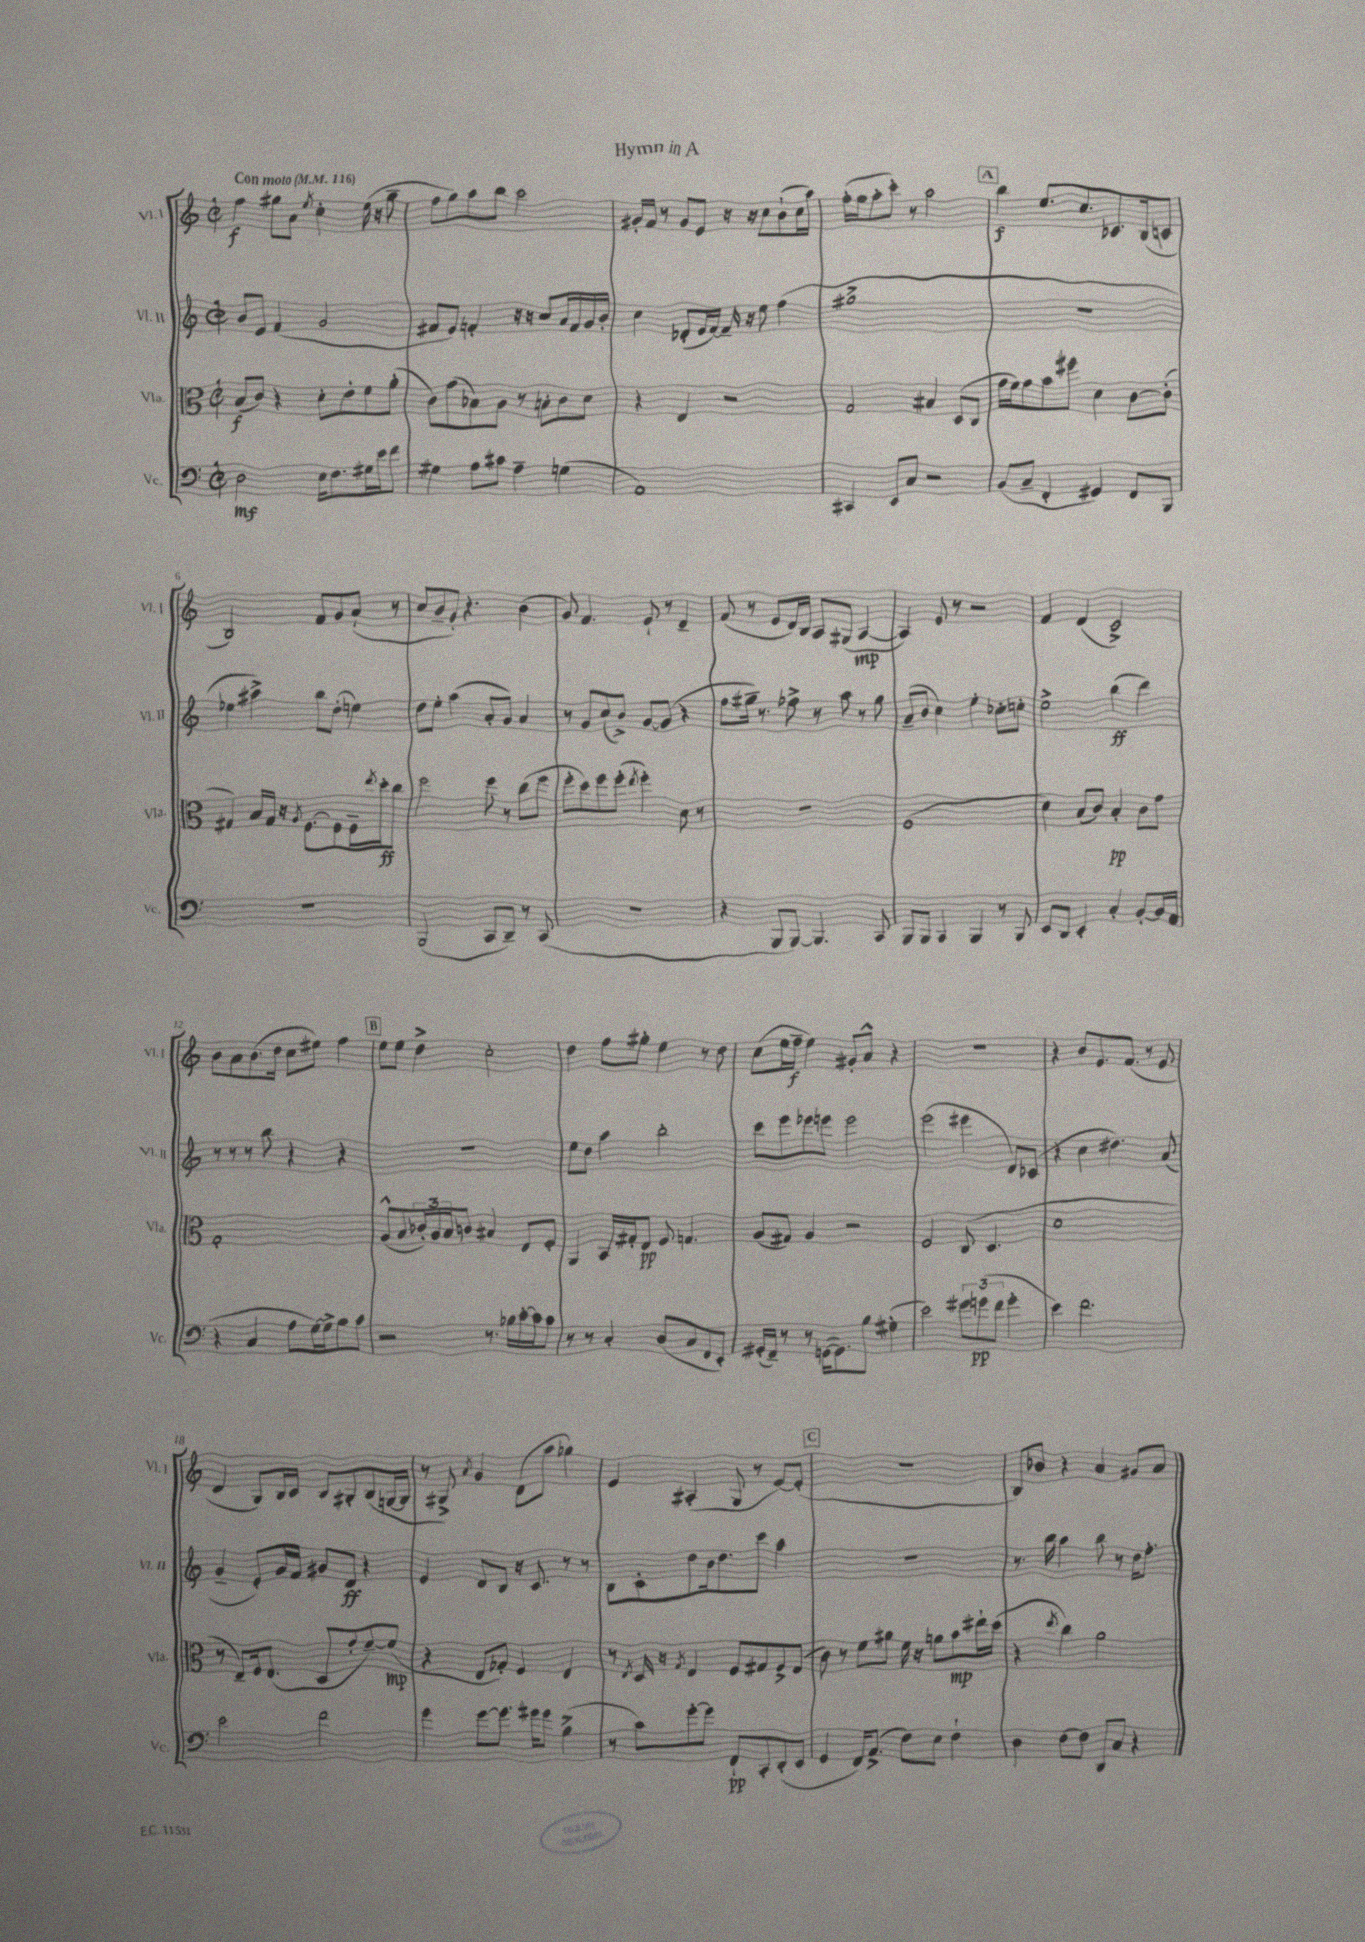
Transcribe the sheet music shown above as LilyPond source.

\header { title = "Hymn in A" }
<<
\new StaffGroup <<
\new Staff = "s0" \with { instrumentName = "Vl. I" shortInstrumentName = "Vl. I" } {
    \clef treble \key c \major \defaultTimeSignature \time 2/2 \tempo "Con moto" 4 = 116
    f''4\f gis''8 a'8 \acciaccatura { e''8 } c''4-. e''16( r16 gis''8-- |
    f''8 g''8) a''8 b''8 c'''2 |
    gis'16-. f'16 r8 gis'8 e'8 r16 r16 c''8 b'8-!( c''16 a''16) |
    f''16-.( g''16 a''8-. c'''8-.) r8 a''2 |
    \mark \markup { \box "A" } b''4\f e''8. c''8. ces'8. b16( c'8 |
    b2) f'8 g'8 a'8-!( r8 |
    c''8 b'8-- g'8-.) r4. b'4( |
    g'8) f'4. e'8-! r8 d'4-- |
    f'8( r8 e'8 d'16) b16 a8 gis8( a4~\mp |
    a4) e'8 r8 r2 |
    f'4 d'4( c'2->) |
    b'8 a'8 b'8.( d''16 c''8 eis''8) f''4 |
    \mark \markup { \box "B" } e''8 e''8 d''4-> c''2-. |
    d''4 f''8 gis''8-. e''4 r8 d''8 |
    c''8( e''16 f''16--\f e''4) gis'8-. a'8-^ r4 |
    R1 |
    r4 b'8 e'8. f'8.( r8 e'8 |
    d'4 g8) b16 c'16 b8 gis8-. b8( g16~ g16 |
    r8 gis8->) \acciaccatura { a'8 } g'4 d'8( a''8 ges''4) |
    e'4 ais4-.( g8 r8 e'8~) e'8-.( |
    \mark \markup { \box "C" } R1 |
    b8) bes'8 r4 a'4 gis'8 a'8 \bar "|." |
}
\new Staff = "s1" \with { instrumentName = "Vl. II" shortInstrumentName = "Vl. II" } {
    \clef treble \key c \major \defaultTimeSignature \time 2/2
    b'8 e'8 f'4( g'2 |
    fis'8 e'8) f'4-. r16 r16 c''8 a'16 f'16 g'16 b'16-. |
    c''4 des'8-.( e'16 f'16~) f'16-- r16 e''8 f''4( |
    gis''1-> |
    \mark \markup { \box "A" } r1 |
    ees''4 ais''4->) b''8 d''8-.( e''4) |
    d''8 e''8-. a''4( a'8-. g'8) a'4 |
    r8 g'8 c''8( b'8->) g'8~ g'8( r4 |
    f''8 gis''16--) r8. fes''8-> r8 a''8 r8 gis''8 |
    a'8--( b'8 c''4) e''4-. ces''8-. c''8-. |
    e''2-> b''4\ff( d'''4) |
    r8 r8 r8 b''8 r4 r4 |
    \mark \markup { \box "B" } R1 |
    e''8 d''8 a''4 b''2-. |
    c'''8 e'''8 ees'''8 e'''8 e'''2 |
    e'''2( eis'''4 d'8) ces'8( |
    r4 c''4 dis''4.) a'8( |
    g'4-- e'8-.) g'16 f'16 gis'8 d'8\ff r4 |
    e'4 d'8 b8 r16 c'8. r8 r8 |
    b8 c'8-. d''8 b'16 d''8. c'''8 a''4 |
    \mark \markup { \box "C" } r1 |
    r8. b''16 a''4 b''8 r8 d''16 f''8.-. \bar "|." |
}
\new Staff = "s2" \with { instrumentName = "Vla." shortInstrumentName = "Vla." } {
    \clef alto \key c \major \defaultTimeSignature \time 2/2
    b8\f( c'8) r4 d'8-. e'8-. f'8 a'8-.( |
    c'8) g'8( bes8) a8 r8 b8-. c'8 d'8 |
    r4 e4 r2 |
    g2 bis4 d8( c8 |
    \mark \markup { \box "A" } g'16 f'16) g'8 b'8 fis''8 d'4 c'8~ c'8-.( |
    gis4) b16 gis16 r16 \acciaccatura { a8 } f8.~ f8 f16-- \acciaccatura { e''8 } d''16-.\ff c''8 |
    f''2 f''8 r8 c''8( f''8 |
    f''8-. d''8) f''8 f''8-.( \acciaccatura { e''8 } f''4-.) d'8 r8 |
    r1 |
    f1( |
    d'4) b8( c'8) b4-.\pp c'8 g'8 |
    g1-. |
    \mark \markup { \box "B" } a8-^( b8 \tuplet 3/2 { ces'16-.) a16 b16 } c'8 bis4 e8 f8-. |
    a,4 b,16 gis16-. e8\pp f8 g4. |
    a8( gis8) a4 r2 |
    f2 c8( d4. |
    d'1 |
    r8 e8--) f16 e8.( d8 g'8-. f'8~--) f'8\mp( |
    r4 e8 ges8-.) f4 e4 |
    r8 \acciaccatura { e8 } d16 r16 \acciaccatura { g8 } e4 f8 gis8 f8-> e8( |
    \mark \markup { \box "C" } c'8) r8 f'8 ais'8 f'16 r16 a'8 b'8\mp eis''16-! d''16( |
    r4 \acciaccatura { e''8 } c''4) a'2 \bar "|." |
}
\new Staff = "s3" \with { instrumentName = "Vc." shortInstrumentName = "Vc." } {
    \clef bass \key c \major \defaultTimeSignature \time 2/2
    d2\mf e16 f8. gis16 e'16 f'8 |
    gis4 a8 cis'8 a4-- g4( |
    a,1) |
    cis,4 e,8 c8 r2 |
    \mark \markup { \box "A" } b,8( c8-- f,4-. gis,4) f,8 b,,8 |
    r1 |
    b,,2( c,8 d,8--) r8 c,8( |
    R1 |
    r4 b,,8 b,,8~) b,,4. c,8 |
    b,,8 b,,8 c,4 b,,4 r8 b,,8 |
    e,8 d,8 e,4-. c4-. b,8~-. b,16 a,16( |
    r4 c4 a8 g16~) g16-> b8 c'8 |
    \mark \markup { \box "B" } r2 r8. bes16 c'16~-. c'16 c'8 |
    r8 r8 c4-. d8( c8 f,8 e,8-.) |
    gis,16-.( f,16--) r8 r8 g,16~( g,8.) b8 gis4-.( |
    e'2) \tuplet 3/2 { gis'8 g'8\pp( f'8 } g'4-. |
    e'4) f'2. |
    e'2 f'2 |
    g'4 g'8~ g'8. gis'16 gis'8 b4->( |
    r8 c'8) g'8~-. g'8 f,8-!\pp c,8-. d,8-.( e,8 |
    \mark \markup { \box "C" } g,4 f,16) a,8.->( f8) e8 f4-! |
    d4 f8~ f8 d,8 c8 r4 \bar "|." |
}
>>
>>
